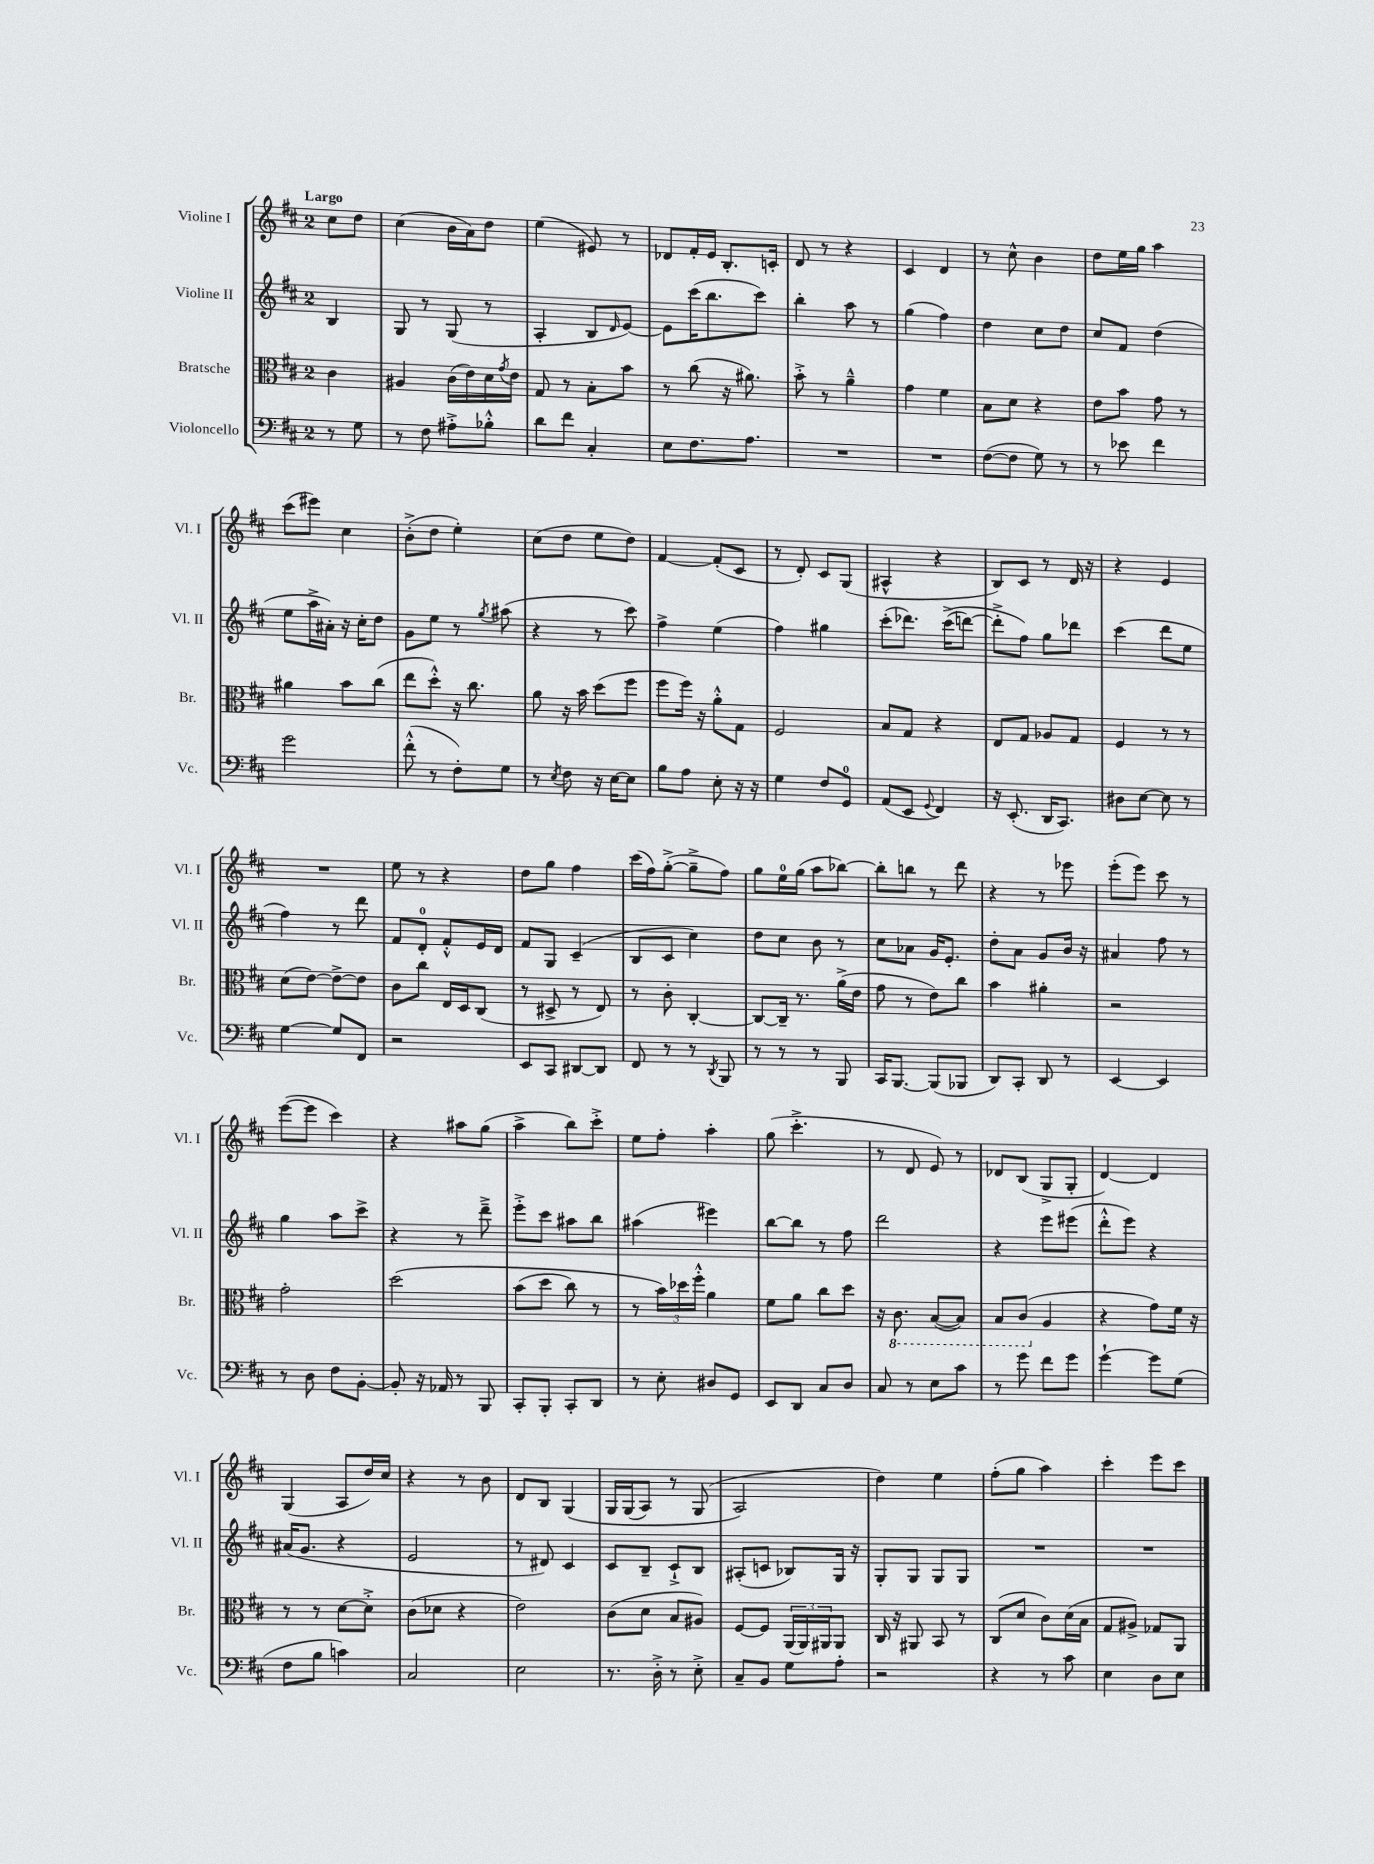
<<
\new StaffGroup <<
\new Staff = "s0" \with { instrumentName = "Violine I" shortInstrumentName = "Vl. I" } {
    \clef treble \key d \major \once \override Staff.TimeSignature.style = #'single-digit \time 2/4 \partial 4 \tempo "Largo"
    cis''8 d''8 |
    cis''4( b'16 a'16) d''8 |
    e''4( eis'8) r8 |
    des'8 fis'16-. e'16 b8.-. c'16-. |
    d'8 r8 r4 |
    cis'4 d'4 |
    r8 cis''8-^ b'4 |
    d''8 e''16 g''16 a''4 |
    cis'''8( eis'''8) cis''4 |
    b'8-.->( d''8 e''4-.) |
    cis''8( d''8 e''8 d''8) |
    fis'4~ fis'8-.( cis'8 |
    r8 d'8-.) cis'8 g8( |
    ais4-^ r4 |
    b8) cis'8 r8 d'16 r16 |
    r4 e'4 |
    R2 |
    e''8 r8 r4 |
    d''8 g''8 fis''4 |
    cis'''16( fis''16) g''8~-.->( g''8---> fis''8) |
    g''8 e''16-0 g''16( a''8 bes''8~) |
    bes''8-. b''8 r8 d'''8 |
    r4 r8 ees'''8 |
    e'''8-.( e'''8) cis'''8 r8 |
    e'''8~( e'''8 cis'''4) |
    r4 ais''8 g''8( |
    a''4-> b''8) cis'''8-.-> |
    e''8 fis''8-. a''4-. |
    g''8( cis'''4.-.-> |
    r8 d'8 e'8) r8 |
    des'8 b8( g8-> g8-. |
    d'4~) d'4 |
    g4( a8 d''16) cis''16 |
    r4 r8 b'8 |
    d'8 b8 g4\( |
    g16 g16( a8) r8 g8( |
    a2\) |
    d''4) e''4 |
    fis''8-.( g''8 a''4) |
    cis'''4-. e'''8 cis'''8 \bar "|." |
}
\new Staff = "s1" \with { instrumentName = "Violine II" shortInstrumentName = "Vl. II" } {
    \clef treble \key d \major \once \override Staff.TimeSignature.style = #'single-digit \time 2/4 \partial 4
    b4 |
    g8 r8 g8( r8 |
    a4-. b8 \grace { d'16 } e'8~) |
    e'8 cis'''16( b''8. cis'''8) |
    b''4-. a''8 r8 |
    g''4( fis''4) |
    d''4 cis''8 d''8 |
    cis''8 fis'8 d''4( |
    e''8 a''16-> ais'16-.) r16 cis''16-. d''8 |
    g'8 e''8 r8 \acciaccatura { g''8 } ais''8( |
    r4 r8 cis'''8) |
    fis''4-> e''4( |
    fis''4) gis''4 |
    cis'''8-.( des'''8.) cis'''16->(\( d'''8~) |
    d'''8-.-> fis''8\) g''8 des'''8 |
    cis'''4( d'''8 e''8 |
    fis''4) r8 d'''8 |
    fis'8 d'8-0-. fis'8-.-^ e'16 d'16 |
    fis'8 g8 cis'4--( |
    b8 cis'8 cis''4) |
    d''8 cis''8 b'8 r8 |
    cis''8 aes'8 g'16 e'8.-. |
    d''8-. a'8 g'8 b'16 r16 |
    ais'4 fis''8 r8 |
    g''4 a''8 cis'''8-> |
    r4 r8 d'''8---> |
    e'''8-.-> cis'''8 ais''8 b''8 |
    ais''4( eis'''4) |
    b''8~ b''8 r8 fis''8 |
    d'''2 |
    r4 e'''8 eis'''8( |
    d'''8-.-^ e'''8) r4 |
    ais'16( g'8. r4 |
    e'2 |
    r8 dis'8) cis'4 |
    cis'8 b8-- cis'8-!-> b8 |
    ais8-.( c'8 bes8) g16 r16 |
    g8-. g8 g8 g8 |
    R2 |
    R2 \bar "|." |
}
\new Staff = "s2" \with { instrumentName = "Bratsche" shortInstrumentName = "Br." } {
    \clef alto \key d \major \once \override Staff.TimeSignature.style = #'single-digit \time 2/4 \partial 4
    cis'4 |
    ais4 cis'16( e'16) d'16 \acciaccatura { g'8 } e'16 |
    g8 r8 b8-. b'8 |
    r8 cis''8( r16 ais'8.) |
    b'8-.-> r8 a'4---^ |
    g'4 fis'4 |
    b8 d'8 r4 |
    e'8 b'8 g'8 r8 |
    ais'4 b'8 cis''8( |
    e''8 d''8-.-^) r16 cis''8. |
    a'8 r16 b'16 d''8( fis''8 |
    fis''8 fis''16) r16 a'8-.-^ g8 |
    fis2 |
    b8 g8 r4 |
    e8 g8 aes8 g8 |
    fis4 r8 r8 |
    d'8( e'8~) e'8~-> e'8 |
    cis'8 cis''8 e16 d16 cis8( |
    r8 dis8-> r8 e8) |
    r8 cis'8-. cis4~-. |
    cis8~ cis16-- r8. a'16->( e'16 |
    g'8 r8 e'8) cis''8 |
    b'4 ais'4-. |
    r2 |
    g'2-. |
    d''2\( |
    b'8( d''8 cis''8) r8 |
    r8 \tuplet 3/2 { b'16\) des''16 fis''16-.-^ } a'4 |
    fis'8 a'8 cis''8 d''8 |
    r16 \ottava #-1 cis8. b,8~( b,8) |
    b,8 cis8( \ottava #0 a4 |
    r4 g'8) fis'16 r16 |
    r8 r8 d'8~ d'8-.-> |
    cis'8( des'8 r4 |
    e'2) |
    cis'8( d'8 b8 ais8) |
    fis8~ fis8 \tuplet 3/2 { a,16( a,16) ais,16 } ais,8 |
    cis16 r16 ais,8 b,8 r8 |
    cis8( d'8 cis'8) d'16( b16 |
    g8 ais8->) ges8 a,8 \bar "|." |
}
\new Staff = "s3" \with { instrumentName = "Violoncello" shortInstrumentName = "Vc." } {
    \clef bass \key d \major \once \override Staff.TimeSignature.style = #'single-digit \time 2/4 \partial 4
    r8 g8 |
    r8 fis8 ais8-.-> bes8-.-^ |
    d'8 fis'8 cis4-. |
    e8 fis8. a8. |
    R2 |
    R2 |
    fis8~( fis8 g8) r8 |
    r8 ees'8 fis'4 |
    g'2 |
    fis'8-.-^( r8 fis8-.) g8 |
    r8 \acciaccatura { e8 } fis8 r16 e16~ e8 |
    b8 a8 e8-. r16 r16 |
    g4 fis8 g,8-0 |
    a,8( e,8 \appoggiatura { g,8 } fis,4) |
    r16 e,8.-.( d,16 cis,8.) |
    dis8 e8~ e8 r8 |
    g4~ g8 fis,8 |
    r2 |
    e,8 cis,8 dis,8~ dis,8 |
    fis,8 r8 r8 \acciaccatura { d,8 } b,,8 |
    r8 r8 r8 b,,8 |
    cis,16 b,,8.~ b,,8( bes,,8 |
    d,8) cis,8-. d,8 r8 |
    e,4~ e,4 |
    r8 d8 fis8 b,8~-. |
    b,8-. r16 aes,16 r8 b,,8 |
    cis,8-. b,,8-. cis,8-. d,8 |
    r8 e8-. dis8 g,8 |
    e,8 d,8 cis8 d8 |
    cis8 r8 e8 cis'8 |
    r8 g'8 fis'8 g'8 |
    g'4~-! g'8 g8( |
    fis8 b8 c'4) |
    cis2 |
    e2 |
    r8. d16-.-> r8 e8-.-> |
    cis8-- b,8 g8 a8-. |
    r2 |
    r4 r8 cis'8 |
    e4 d8 e8 \bar "|." |
}
>>
>>
\layout { \context { \Score \remove "Bar_number_engraver" } }
